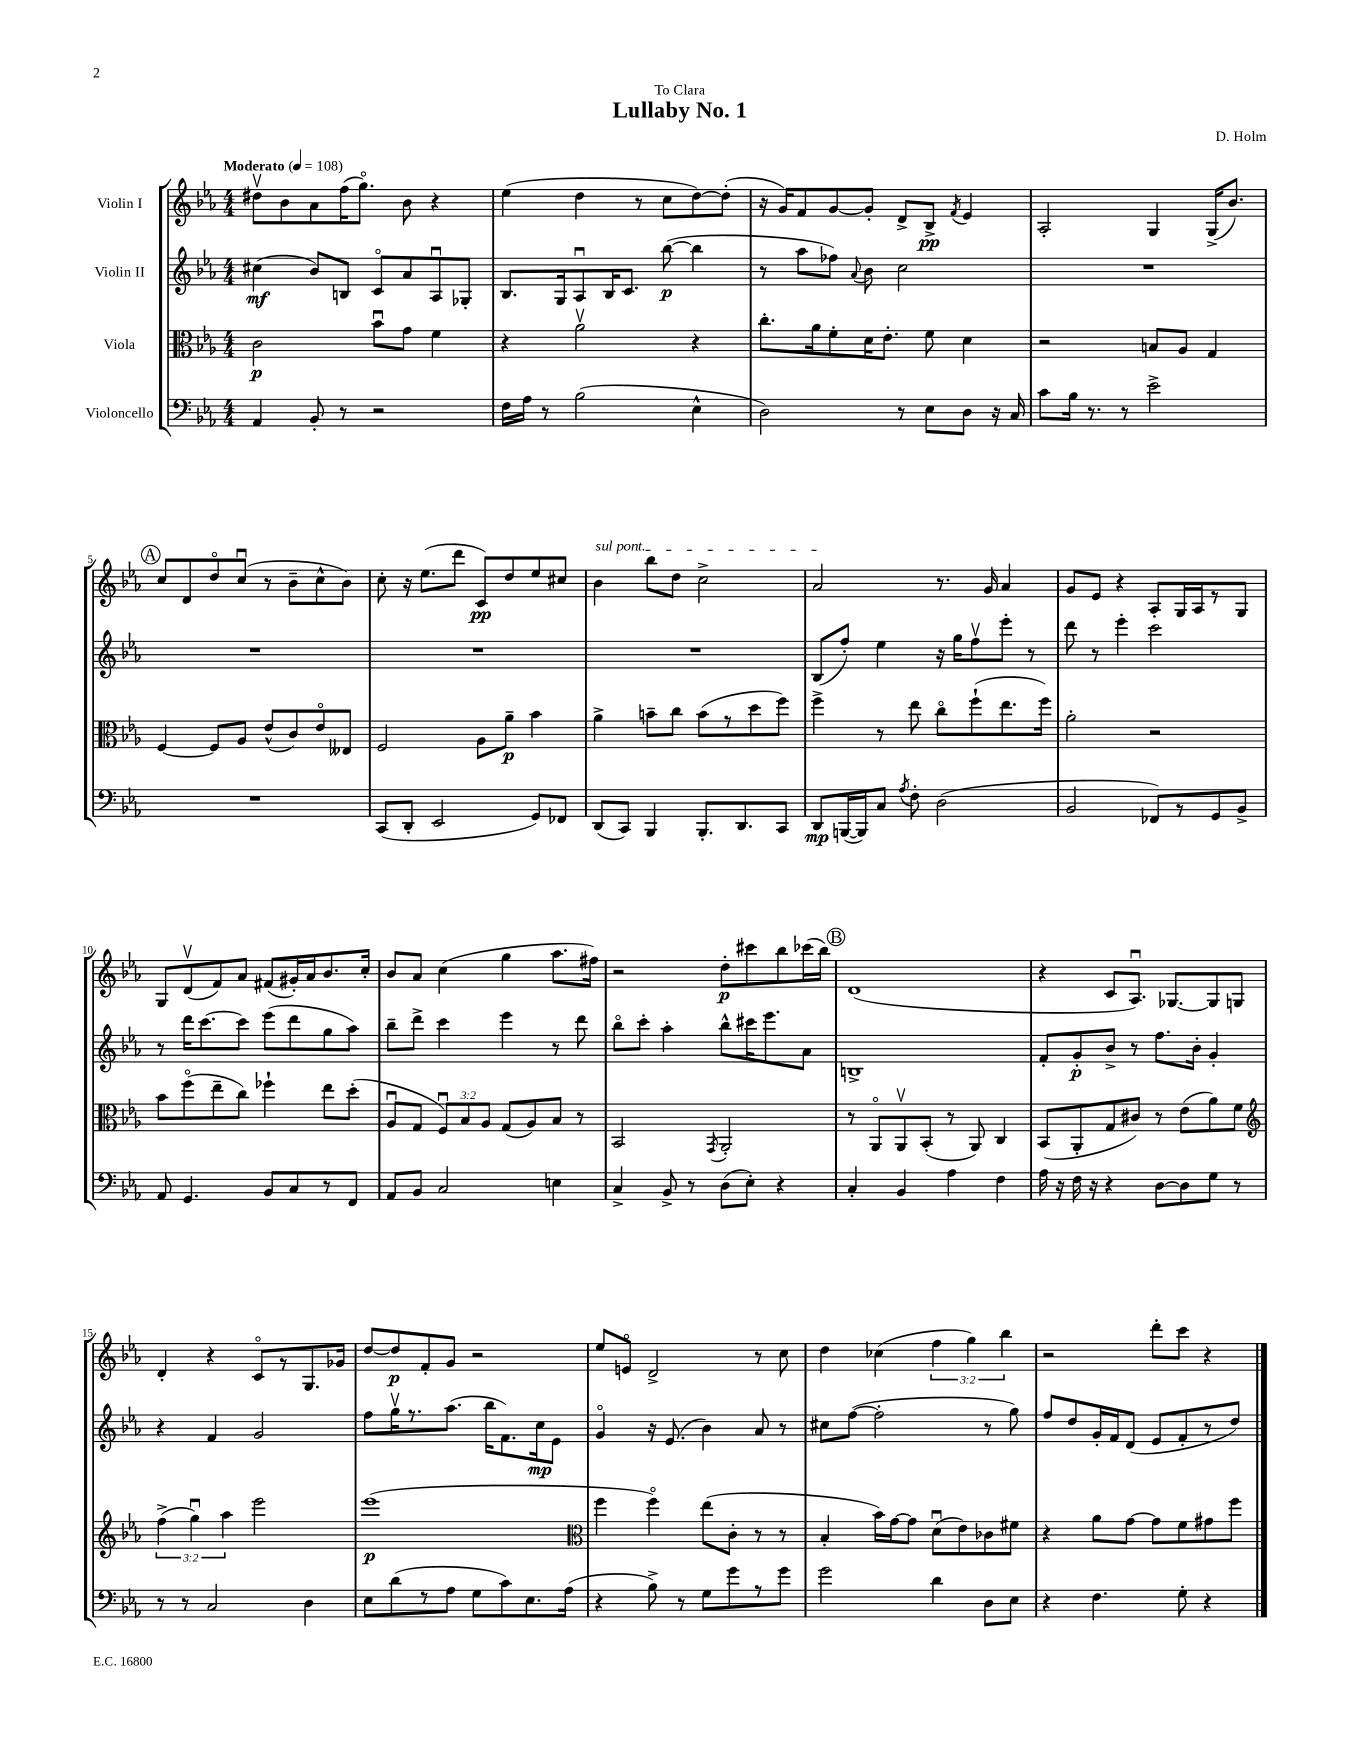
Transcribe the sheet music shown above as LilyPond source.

\header { title = "Lullaby No. 1" composer = "D. Holm" dedication = "To Clara" }
<<
\new StaffGroup <<
\new Staff = "s0" \with { instrumentName = "Violin I" } {
    \clef treble \key ees \major \numericTimeSignature \time 4/4 \override Staff.TupletNumber.text = #tuplet-number::calc-fraction-text \tempo "Moderato" 4 = 108
    \autoBeamOff dis''8[\upbow bes'8 aes'8 f''16( g''8.]\flageolet) bes'8 r4 |
    ees''4( d''4 r8 c''8[ d''8~) d''8]-.( |
    r16 g'16[) f'8 g'8~ g'8]-. d'8[-> bes8]->\pp \acciaccatura { f'8 } ees'4 |
    aes2-. g4 g16[->( bes'8.]) |
    \mark \markup { \circle "A" } c''8[ d'8 d''8\flageolet c''8]\downbow( r8 bes'8[-- c''8-^ bes'8]) |
    c''8-. r16 ees''8.[( d'''8] c'8[\pp) d''8 ees''8 cis''8] |
    \once \override TextSpanner.bound-details.left.text = \markup { \italic "sul pont." } bes'4\startTextSpan bes''8[ d''8] c''2-> |
    aes'2\stopTextSpan r8. g'16 aes'4 |
    g'8[ ees'8] r4 aes8[-. g16 aes16 r8 g8] |
    g8[ d'8\upbow( f'8) aes'8] fis'8[( gis'16-.) aes'16 bes'8. c''16]-. |
    bes'8[ aes'8] c''4( g''4 aes''8.[ fis''16]) |
    r2 d''8[-.\p cis'''8 bes''8 ces'''16( bes''16]) |
    \mark \markup { \circle "B" } d'1( |
    r4 c'8[ aes8.]\downbow) ges8.[~ ges8 g8] |
    d'4-. r4 c'8[\flageolet r8 g8. ges'16] |
    d''8[~ d''8\p f'8-. g'8] r2 |
    ees''8[ e'8]\flageolet d'2-> r8 c''8 |
    d''4 ces''4( \tuplet 3/2 { f''4 g''4) bes''4 } |
    r2 d'''8[-. c'''8] r4 \bar "|." |
}
\new Staff = "s1" \with { instrumentName = "Violin II" } {
    \clef treble \key ees \major \numericTimeSignature \time 4/4
    \autoBeamOff cis''4\mf( bes'8[) b8] c'8[\flageolet aes'8 aes8\downbow ges8]-. |
    bes8.[ g16 aes8\downbow bes16 c'8.] bes''8~\p( bes''4 |
    r8 aes''8[ fes''8]) \appoggiatura { aes'8 } bes'8 c''2 |
    R1 |
    \mark \markup { \circle "A" } R1 |
    R1 |
    R1 |
    bes8[( f''8]-.) ees''4 r16 g''16[ f''8\upbow ees'''8]-. r8 |
    d'''8 r8 ees'''4-. c'''2 |
    r8 d'''16[ c'''8.~ c'''8] ees'''8[( d'''8 g''8 aes''8]) |
    bes''8[-- d'''8]-> c'''4 ees'''4 r8 d'''8 |
    bes''8[\flageolet c'''8]-. aes''4-. bes''8[-^ cis'''16 ees'''8. aes'8] |
    \mark \markup { \circle "B" } b1-> |
    f'8[-. g'8-.\p bes'8]-> r8 f''8.[ bes'16]-. g'4-. |
    r4 f'4 g'2 |
    f''8[ g''16\upbow r8. aes''8.]( bes''16[ f'8.) c''16\mp ees'8] |
    g'4\flageolet r16 ees'8.( bes'4) aes'8 r8 |
    cis''8[ f''8]~( f''2-. r8 g''8) |
    f''8[ d''8 g'16-. f'16 d'8]( ees'8[ f'8-. r8 d''8]) \bar "|." |
}
\new Staff = "s2" \with { instrumentName = "Viola" } {
    \clef alto \key ees \major \numericTimeSignature \time 4/4 \override Staff.TupletNumber.text = #tuplet-number::calc-fraction-text
    \autoBeamOff c'2\p bes'8[\downbow g'8] f'4 |
    r4 aes'2\upbow r4 |
    c''8.[-. aes'16 f'8-. d'16 ees'8.]-. f'8 d'4 |
    r2 b8[ aes8] g4 |
    \mark \markup { \circle "A" } f4~ f8[ aes8] ees'8[-^( c'8) ees'8\flageolet eeses8] |
    f2 aes8[ aes'8]--\p bes'4 |
    aes'4-> b'8[-- c''8] b'8[( r8 d''8 f''8]) |
    f''4-> r8 ees''8 c''8[\flageolet f''8-!( ees''8. f''16]) |
    aes'2-. r2 |
    bes'8[ f''8\flageolet( ees''8-- c''8]) fes''4-! ees''8[ d''8]-.( |
    aes8[\downbow g8] \tuplet 3/2 { f8[\downbow) bes8 aes8] } g8[( aes8) bes8] r8 |
    bes,2 \acciaccatura { g,8 } aes,2-. |
    \mark \markup { \circle "B" } r8 aes,8[\flageolet aes,8\upbow bes,8]-.( r8 aes,8) c4 |
    bes,8[( aes,8-. g8 cis'8]) r8 ees'8[( aes'8) f'8] |
    \clef treble \tuplet 3/2 { f''4->( g''4\downbow) aes''4 } ees'''2 |
    ees'''1\p( |
    \clef alto f''4 f''4\flageolet) ees''8[( c'8]-. r8 r8 |
    bes4-. bes'16[) g'16~ g'8] d'8[\downbow( ees'8) ces'8 fis'8] |
    r4 aes'8[ g'8]~ g'8[ f'8 gis'8 f''8] \bar "|." |
}
\new Staff = "s3" \with { instrumentName = "Violoncello" } {
    \clef bass \key ees \major \numericTimeSignature \time 4/4
    \autoBeamOff aes,4 bes,8-. r8 r2 |
    f16[ aes16] r8 bes2( ees4-^ |
    d2) r8 ees8[ d8] r16 c16 |
    c'8[ bes16] r8. r8 ees'2-> |
    \mark \markup { \circle "A" } R1 |
    c,8[( d,8]-. ees,2 g,8[) fes,8] |
    d,8[( c,8]) bes,,4 bes,,8.[-. d,8. c,8] |
    d,8[\mp b,,16~( b,,16) c8] \acciaccatura { aes8 } f8-. d2( |
    bes,2 fes,8[) r8 g,8 bes,8]-> |
    aes,8 g,4. bes,8[ c8 r8 f,8] |
    aes,8[ bes,8] c2 e4 |
    c4-> bes,8-> r8 d8[( ees8]-.) r4 |
    \mark \markup { \circle "B" } c4-. bes,4 aes4 f4 |
    aes16 r16 f16 r16 r4 d8[~ d8 g8] r8 |
    r8 r8 c2 d4 |
    ees8[ d'8( r8 aes8] g8[ c'8) ees8. aes16]( |
    r4 bes8->) r8 g8[ g'8 r8 g'8] |
    g'2 d'4 d8[ ees8] |
    r4 f4. g8-. r4 \bar "|." |
}
>>
>>
